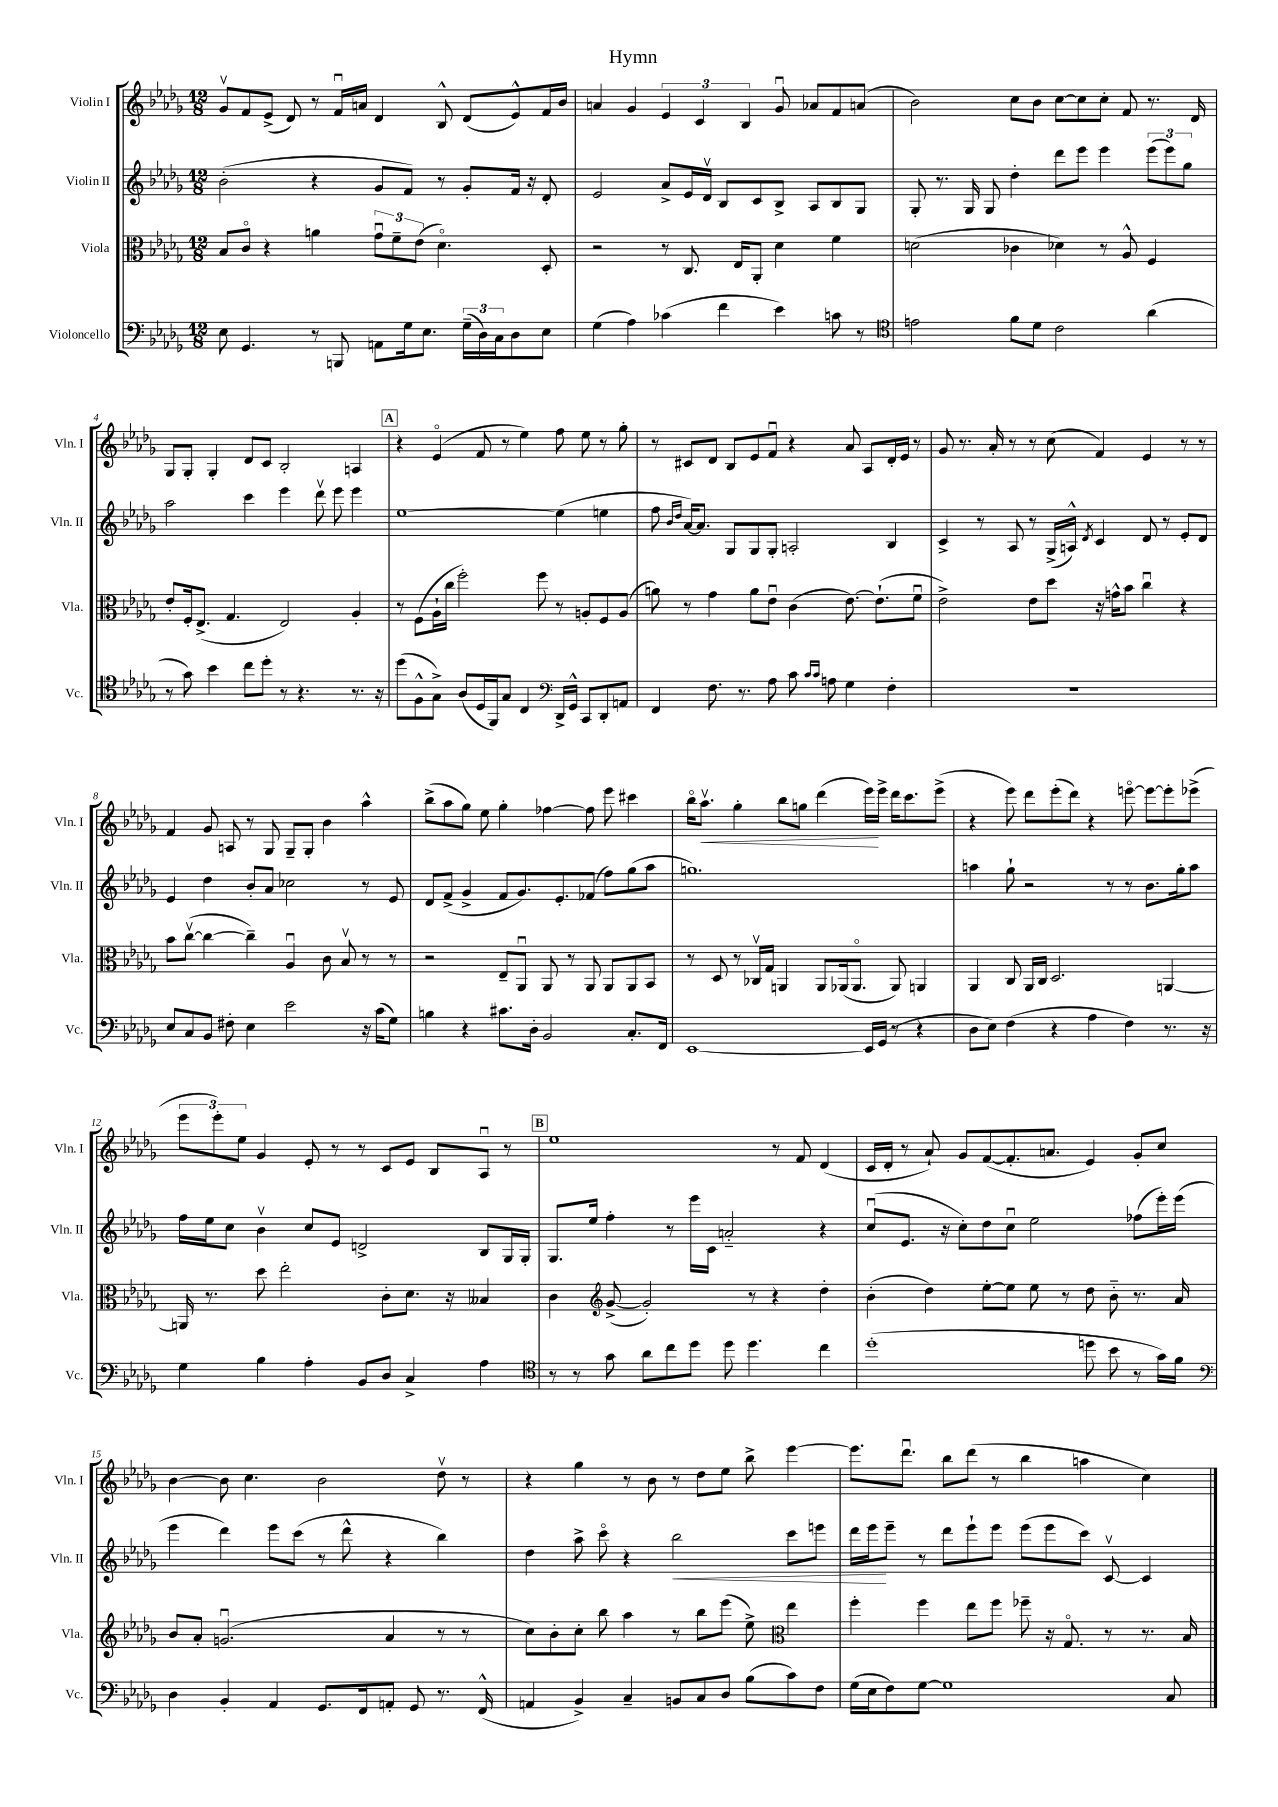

**kern	**kern	**kern	**dynam	**kern	**dynam
*part4	*part3	*part2	*part2	*part1	*part1
*staff4	*staff3	*staff2	*staff2	*staff1	*staff1
*I"Violoncello	*I"Viola	*I"Violin II	*	*I"Violin I	*
*I'Vc.	*I'Vla.	*I'Vln. II	*	*I'Vln. I	*
*clefF4	*clefC3	*clefG2	*	*clefG2	*
*k[b-e-a-d-g-]	*k[b-e-a-d-g-]	*k[b-e-a-d-g-]	*	*k[b-e-a-d-g-]	*
*M12/8	*M12/8	*M12/8	*	*M12/8	*
=1	=1	=1	=1	=1	=1
8E-\	8B-/L	(2b-'\	.	8g-v/L	.
4.GG-/	8c/J	.	.	8f/	.
.	4r	.	.	(8e-^/J	.
.	.	.	.	8d-/)	.
8r	4an\	4r	.	8r	.
8BBBn/	.	.	.	16fu/LL	.
.	.	.	.	16an/JJ	.
8AAn\L	12g-u\L	8g-/L	.	4d-/	.
.	12f~\	.	.	.	.
16G-\k	.	8f/J)	.	.	.
.	(12e-\J	.	.	.	.
8.E-\J	.	.	.	.	.
.	4.d-\)	8r	.	8B-^^/	.
(24G-~\LL	.	8g-'/L	.	(8d-/L	.
24D-\)	.	.	.	.	.
24C\J	.	.	.	.	.
8D-\	.	16f/Jk	.	8e-^^/)	.
.	.	16r	.	.	.
8E-\J	8D-'/	8d-'/	.	16f/L	.
.	.	.	.	16b-/JJ	.
=2	=2	=2	=2	=2	=2
(4G-\	2r	2e-/	.	4an/	.
4A-\)	.	.	.	4g-/	.
(4c-X\	8r	8a-^/L	.	6e-/	.
.	8.C/	16e-/L	.	.	.
.	.	.	.	6c/	.
.	.	16d-v/JJ	.	.	.
4f\	.	8B-/L	.	.	.
.	16E-/KL	.	.	.	.
.	.	.	.	6B-/	.
.	8AA-'/J	8c/	.	.	.
4e-\)	4d-\	8B-^/J	.	8g-u/	.
.	.	8A-/L	.	8a-X/L	.
8cn\	4f\	8B-/	.	8f/	.
8r	.	8G-/J	.	(8an/J	.
=3	=3	=3	=3	=3	=3
*clefC4	*	*	*	*	*
2en\	(2dn\	8G-'/	.	2b-\)	.
.	.	8.r	.	.	.
.	.	16G-/	.	.	.
.	.	8G-/	.	.	.
8f\L	4c-X\	4dd-'\	.	8cc\L	.
8d-\J	.	.	.	8b-\J	.
2c\	4d-X\)	8ddd-\L	.	[8cc\L	.
.	.	8eee-\J	.	8cc\]	.
.	8r	4eee-\	.	8cc'\J	.
.	8A-^^/	.	.	8f/	.
(4a-\	4F/	(12eee-\L	.	8.r	.
.	.	12eee-\)	.	.	.
.	.	12gg-\J	.	.	.
.	.	.	.	16d-/	.
!!LO:LB:g=z
=4	=4	=4	=4	=4	=4
8r	8e-'/L	2aa-\	.	8G-/L	.
8g-\)	16F'/k	.	.	8G-'/J	.
.	(8.E-^/J	.	.	.	.
4b-\	.	.	.	4G-'/	.
.	4.G-/	.	.	.	.
8cc\L	.	4ccc\	.	8d-/L	.
8dd-'\J	.	.	.	8c/J	.
8r	2E-/)	4eee-\	.	2B-'/	.
4.r	.	.	.	.	.
.	.	8ddd-v\	.	.	.
.	.	8eee-\	.	.	.
8.r	4A-'/	4eee-\	.	4An/	.
16r	.	.	.	.	.
!!LO:REH:place=s1:t=A
=5	=5	=5	=5	=5	=5
(8dd-\L	8r	[1ee-	.	4r	.
8F^^\	(8F\L	.	.	.	.
8G-^\J)	16A-`\L	.	.	(4e-/	.
.	16cc\JJ	.	.	.	.
(8A-/L	2ff'\)	.	.	.	.
16D-/L	.	.	.	8f/	.
16FF/J)	.	.	.	.	.
8G-/J	.	.	.	8r	.
4C/	.	.	.	4ee-\)	.
.	8ff\	.	.	.	.
*clefF4	*	*	*	*	*
16DD-^/LL	8r	(4ee-\]	.	8ff\	.
16GG-^^/JJ	.	.	.	.	.
8CC/L	8An'/L	.	.	8ee-\	.
8DD-'/	8F/	4een\	.	8r	.
8AAn/J	(8A/J	.	.	8gg-'\	.
=6	=6	=6	=6	=6	=6
4FF/	8an\)	8ff\	.	8r	.
.	.	16qqb-/LL	.	.	.
.	.	16qqdd-/JJ	.	.	.
.	8r	[16a-/KL)	.	8c#X/L	.
.	.	8.a-/J]	.	.	.
8.F\	4g-\	.	.	8d-/J	.
.	.	8G-/L	.	8B-/L	.
8.r	.	.	.	.	.
.	8a\L	8G-/	.	8e-/	.
8A-\	8e-u\J	8G-'/J	.	8fu/J	.
8c\	(4c\	2An'/	.	4r	.
16qqc/LL	.	.	.	.	.
16qqc/JJ	.	.	.	.	.
8An\	.	.	.	.	.
4G-\	[8.e-\)	.	.	8a-/	.
.	.	.	.	8A-/L	.
.	(8.e-`\L]	.	.	.	.
4F'\	.	4B-/	.	16d-'/L	.
.	.	.	.	16e-/JJ	.
.	8fu\J	.	.	8r	.
=7	=7	=7	=7	=7	=7
1.r	2e-^\)	4c^/	.	8g-/	.
.	.	.	.	8.r	.
.	.	8r	.	.	.
.	.	.	.	16a-'/	.
.	.	8A-/	.	8r	.
.	8e-\L	8r	.	8r	.
.	8dd-\J	(16G-^/LL	.	(8cc\	.
.	.	16An^^/JJ)	.	.	.
.	.	8qd-/	.	.	.
.	16r	4c/	.	4f/)	.
.	16gn^^\KL	.	.	.	.
.	8b-\J	.	.	.	.
.	4ccu\	8d-/	.	4e-/	.
.	.	8r	.	.	.
.	4r	8e-'/L	.	8r	.
.	.	8d-/J	.	8r	.
!!LO:LB:g=z
=8	=8	=8	=8	=8	=8
8E-/L	8b-\L	4e-/	.	4f/	.
8C/	([8ccv\J	.	.	.	.
8BB-/J	4cc\_	4dd-\	.	8g-/	.
8F#X'\	.	.	.	8An/	.
4E-\	4cc~\])	8b-'/L	.	8r	.
.	.	8a-/J	.	8G-/	.
2e-\	4A-u/	2cc-X\	.	8G-~/L	.
.	.	.	.	8G-'/J	.
.	8c\	.	.	4b-\	.
.	8B-v/	.	.	.	.
16r	8r	8r	.	4aa-^^\	.
(16c\KL	.	.	.	.	.
8G-\J)	8r	8e-/	.	.	.
=9	=9	=9	=9	=9	=9
4Bn\	2r	8d-/L	.	(8bb-^\L	.
.	.	(8f^/J	.	8aa-\	.
4r	.	4g-^/	.	8gg-\J)	.
.	.	.	.	8ee-\	.
8.c#X\L	8E-~/L	8f/L	.	4gg-'\	.
.	8AA-u/J	8.g-/)	.	.	.
16D-'\Jk	.	.	.	.	.
2BB-/	8AA-/	.	.	[4ff-X\	.
.	.	8.e-'/	.	.	.
.	8r	.	.	.	.
.	8AA-/	(8f-X/J	.	8ff-\]	.
.	8AA-/L	8ff\L)	.	8eee-\	.
8.C'/L	8AA-/	(8gg-\	.	4ccc#X\	.
.	8BB-/J	8aa-\J	.	.	.
16FF/Jk	.	.	.	.	.
=10	=10	=10	=10	=10	=10
[1EE-	8r	1.ggn)	.	16bb-\KL	.
!	!	!	!	!	!LO:HP:b
.	.	.	.	8.aa-v\J	<
.	8D-/	.	.	.	.
.	8r	.	.	4gg-'\	.
.	16C-Xv/LL	.	.	.	.
.	16G-/JJ	.	.	.	.
.	4AAn/	.	.	8bb-\L	.
.	.	.	.	8ggn\J	.
.	8AA/L	.	.	(4ddd-\	.
.	(16AA-X/k	.	.	.	.
.	8.AA-/J	.	.	.	.
16EE-/LL]	.	.	.	16eee-\LL)	.
(16GG-/JJ	.	.	.	16eee-^\JJ	[
8r	8AA-/)	.	.	16ddd-\KL	.
.	.	.	.	8.ccc\	.
4r	4AAn/	.	.	.	.
.	.	.	.	(8eee-^\J	.
=11	=11	=11	=11	=11	=11
8D-\L	4AA-/	4aan\	.	4r	.
8E-\J)	.	.	.	.	.
(4F\	8C/	8gg-`\	.	8eee-\)	.
.	16AA-/LL	2r	.	8ddd-\L	.
.	16C/JJ	.	.	.	.
4r	2.D-/	.	.	(8eee-'\	.
.	.	.	.	8ddd-\J)	.
4A-\	.	.	.	4r	.
.	.	8r	.	.	.
4F\)	.	8r	.	[8eeen\	.
.	.	8.b-\L	.	8eee\L_	.
8.r	[4AAn/	.	.	8eee'\]	.
.	.	16gg-'\k	.	.	.
.	.	8aa\J	.	(8eee-X^\J	.
16r	.	.	.	.	.
!!LO:LB:g=z
=12	=12	=12	=12	=12	=12
4G-\	16AAn/]	16ff\LL	.	12eee-\L	.
.	8.r	16ee-\J	.	.	.
.	.	.	.	12eee-'\)	.
.	.	8cc\J	.	.	.
.	.	.	.	12ee-\J	.
4B-\	8dd-\	4b-v\	.	4g-/	.
.	2ee-'\	.	.	.	.
4A-'\	.	8cc/L	.	8e-'/	.
.	.	8e-/J	.	8r	.
8BB-/L	.	2dn^/	.	8r	.
8D-/J	8c'\L	.	.	8c/L	.
4C^/	8.d-\J	.	.	8e-/J	.
.	.	.	.	8B-/L	.
.	16r	.	.	.	.
4A-\	4B--X/	8B-/L	.	8A-u/J	.
.	.	16G-/L	.	8r	.
.	.	16G-'/JJ	.	.	.
!!LO:REH:place=s1:t=B
=13	=13	=13	=13	=13	=13
*clefC4	*	*	*	*	*
8r	4c\	8.G-/L	.	1ee-	.
8r	.	.	.	.	.
.	.	16ee-/Jk	.	.	.
*	*clefG2	*	*	*	*
8g-\	([8g-^/	4ff'\	.	.	.
8a-\L	2g-'/])	.	.	.	.
8cc\	.	8r	.	.	.
8dd-\J	.	16eee-\LL	.	.	.
.	.	16c\JJ	.	.	.
8dd-\	.	2an/	.	.	.
4.dd-\	8r	.	.	.	.
.	4r	.	.	8r	.
.	.	.	.	8f/	.
4cc\	4dd-'\	4r	.	(4d-/	.
=14	=14	=14	=14	=14	=14
(1dd-'	(4b-'\	(8ccu/L	.	16c/LL	.
.	.	.	.	16d-'/JJ	.
.	.	8.e-/J	.	8r	.
.	4dd-\)	.	.	8a-`/)	.
.	.	16r	.	.	.
.	.	8cc'\L)	.	8g-/L	.
.	[8ee-'\L	8dd-\	.	([8f/	.
.	8ee-\J]	8ccu\J	.	8.f'/]	.
.	8ee-\	2ee-\	.	.	.
.	.	.	.	8.an/J	.
.	8r	.	.	.	.
8ddn\	8dd-\	.	.	4e-/)	.
8b-\	8b-\	.	.	.	.
8r	8.r	(8ff-X\L	.	8g-'/L	.
16g-\LL)	.	16eee-'\L)	.	8cc/J	.
16f\JJ	16a-/	(16eee-\JJ	.	.	.
!!LO:LB:g=z
=15	=15	=15	=15	=15	=15
*clefF4	*	*	*	*	*
4D-\	8b-/L	4eee-\	.	[4b-\	.
.	8a-'/J	.	.	.	.
4BB-'/	(2.gnu/	4ddd-\)	.	8b-\]	.
.	.	.	.	4.cc\	.
4AA-/	.	8eee-\L	.	.	.
.	.	(8ccc\J	.	.	.
8.GG-/L	.	8r	.	2b-\	.
.	.	8ddd-^^\	.	.	.
16FF/k	.	.	.	.	.
8AAn'/J	4a-/	4r	.	.	.
8GG-/	.	.	.	.	.
8.r	8r	4bb-\)	.	8dd-v\	.
.	8r	.	.	8r	.
(16FF^^/	.	.	.	.	.
=16	=16	=16	=16	=16	=16
4AAn/	8cc\L)	4dd-\	.	4r	.
.	8b-'\	.	.	.	.
4BB-^/)	8cc'\J	8aa-^\	.	4gg-\	.
.	8bb-\	8ccc\	.	.	.
4C~/	4aa-\	4r	.	8r	.
.	.	.	.	8b-\	.
!	!	!	!LO:HP:b	!	!
8BBn/L	8r	2bb-\	<	8r	.
8C/	8bb-\L	.	.	8dd-\L	.
8D-/J	(8eee-\J	.	.	8ee-\J	.
(8B-\L	8ee-^\)	.	.	8bb-^\	.
*	*clefC3	*	*	*	*
8c\)	4ee-\	8ccc\L	.	[4eee-\	.
8F\J	.	8eeen\J	.	.	.
=17	=17	=17	=17	=17	=17
(16G-\LL	4ff'\	16ddd-\LL	.	8.eee-\L]	.
16E-\J	.	16eee-\J	.	.	.
8F\)	.	8eee-~\J	[	.	.
.	.	.	.	8.ddd-u\J	.
[8G-\J	4ff\	8r	.	.	.
1G-]	.	8ddd-\L	.	8bb-\L	.
.	8ee-\L	8eee-`\	.	(8ddd-\J	.
.	8ff\J	8eee-\J	.	8r	.
.	8ff-X~\	(8eee-\L	.	4bb-\	.
.	16r	8eee-\	.	.	.
.	8.G-/	.	.	.	.
.	.	8ccc\J)	.	4aan\	.
.	8r	[8cv/	.	.	.
.	8.r	4c/]	.	4cc\)	.
8C/	.	.	.	.	.
.	16B-/	.	.	.	.
==	==	==	==	==	==
*-	*-	*-	*-	*-	*-
